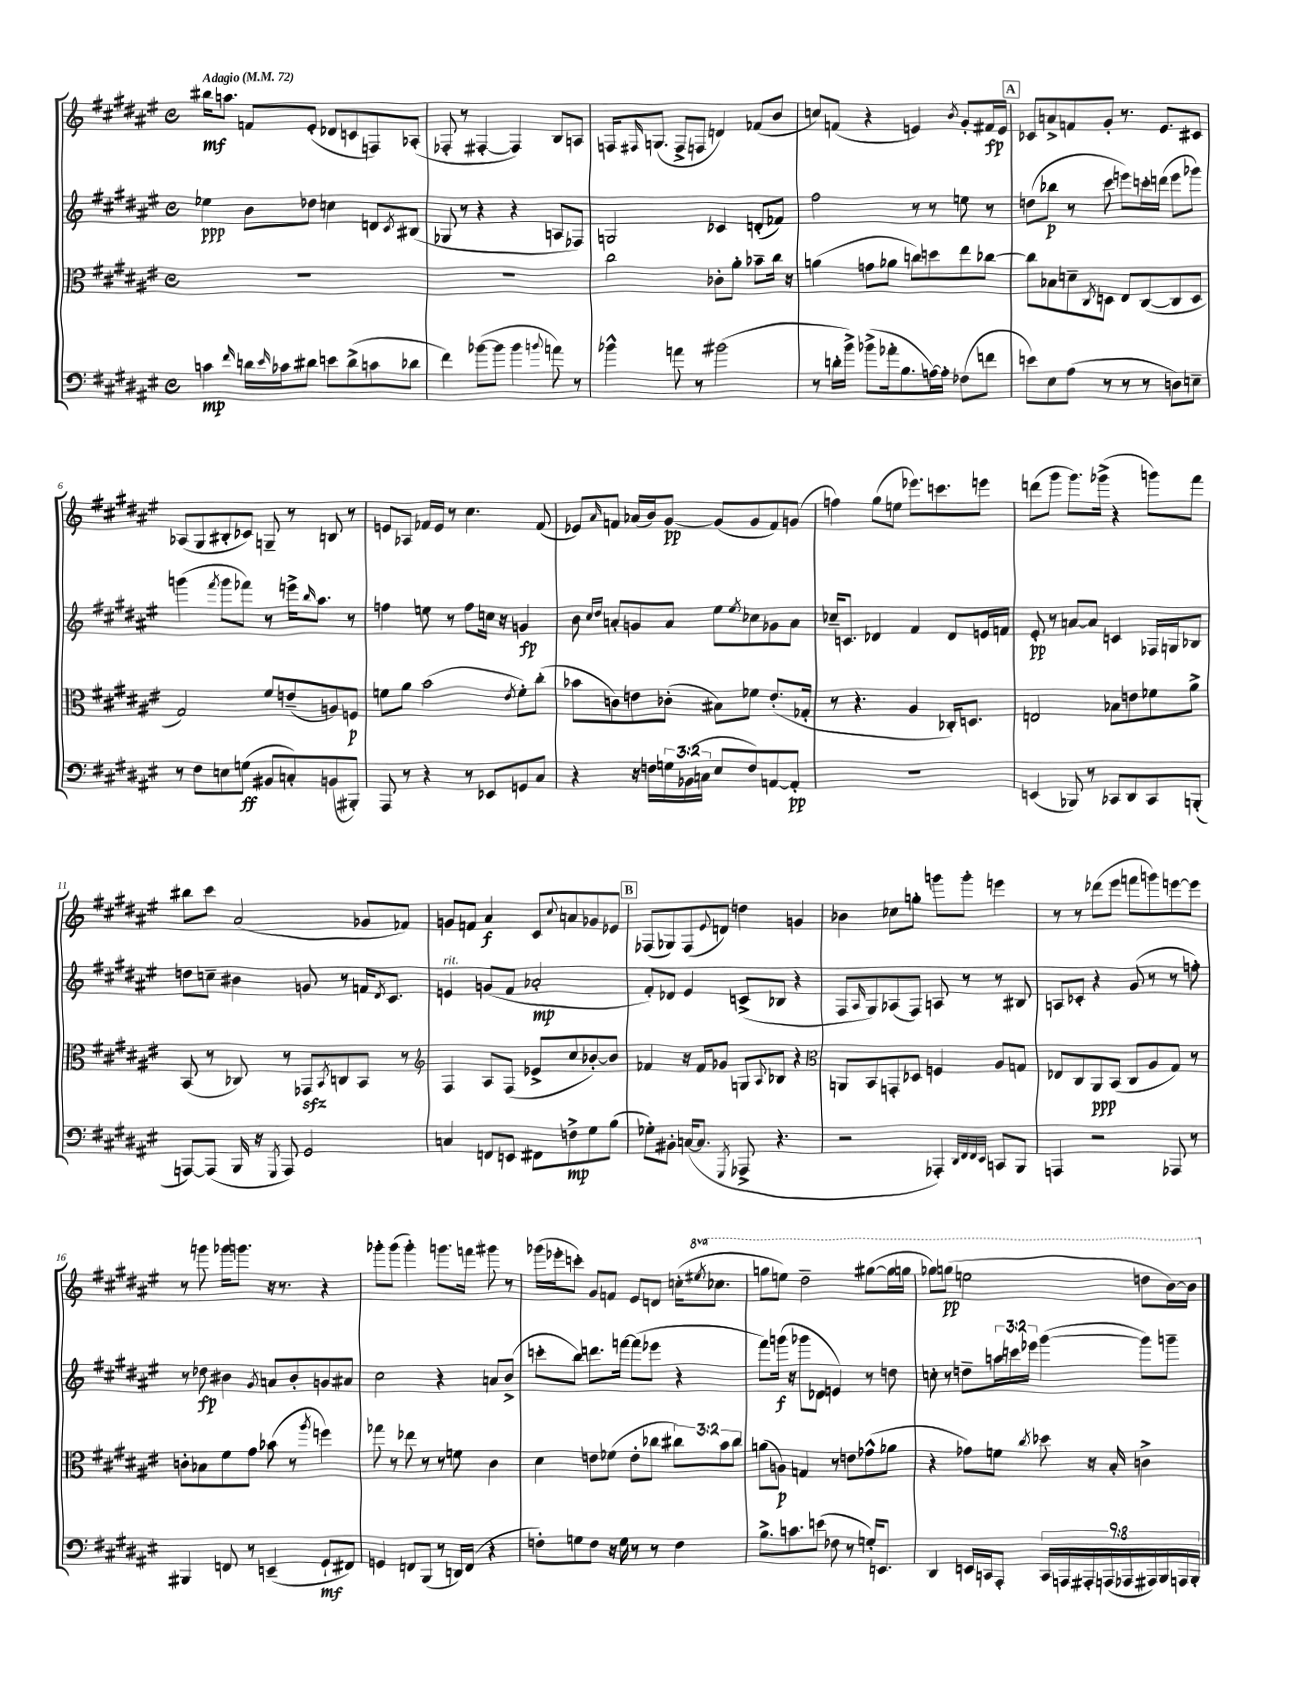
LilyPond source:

<<
\new StaffGroup <<
\new Staff = "s0" {
    \clef treble \key fis \major \defaultTimeSignature \time 4/4 \set Staff.ottavationMarkups = #ottavation-simple-ordinals \tempo "Adagio" 4 = 72
    bis''16\mf a''8. f'8 eis'8-.( des'8 c'8 f8) aes8-.( |
    fes8-. r8 fis4~-. fis4) b8 a8 |
    f16 \grace { fis16 } g8.( fis8-> f8 d'4) fes'8( b'8 |
    c''8) f'8( r4 e'4) \acciaccatura { b'8 } gis'8-. fis'16\fp e'16 |
    \mark \markup { \box "A" } ces'8 a'8-> f'8 gis'8-. r8. eis'8. cis'8 |
    aes8( gis8 bis8-. ces'8) g8-- r8 b8 r8 |
    e'8 aes8 fes'16 e'16 r8 cis''4. fes'8( |
    ees'8) \grace { ais'16 } f'8 aes'16( b'16) gis'8~\pp gis'8( gis'8 f'8) g'8( |
    f''4) gis''8( e''8 ees'''8.) c'''8. e'''8 |
    d'''8( gis'''8 gis'''8.) ges'''16->( r4 g'''8) fis'''8 |
    bis''8 cis'''8 ais'2( ges'8 fes'8) |
    g'8 f'8 ais'4\f cis'8 \appoggiatura { cis''8 } a'8 ges'8 ees'8 |
    \mark \markup { \box "B" } fes8( ges8) fes8( \appoggiatura { eis'8 } d'8) d''4 g'4 |
    bes'4 ces''8 g''8-. g'''8 g'''8-. e'''4 |
    r8 r8 des'''8( eis'''8 f'''8 g'''8) e'''8~ e'''8 |
    r8 g'''8 ges'''16 g'''8. r16 r8. r4 |
    ges'''8-. ges'''8( ges'''4-.) g'''8. f'''16 gis'''8 r8 |
    ges'''16( ees'''16-. c'''8-.) gis'8 f'8 eis'8 d'8 c''16-.( \ottava #1 \acciaccatura { eis'''8 } ces'''8. |
    g'''8 e'''8) dis'''2-- gis'''8~( gis'''16 g'''16 |
    ges'''8) g'''8\pp( e'''2 d'''8 b''16~) b''16 \ottava #0 \bar "|." |
}
\new Staff = "s1" {
    \clef treble \key fis \major \defaultTimeSignature \time 4/4 \override Staff.TupletNumber.text = #tuplet-number::calc-fraction-text
    ees''4\ppp b'8 des''8 c''4 d'8 \acciaccatura { cis'8 } bis8( |
    ges8 r8 r4 r4 a8 fes8) |
    g2 ces'4 d'8-.( fes'8) |
    fis''2 r8 r8 e''8 r8 |
    \mark \markup { \box "A" } d''8( bes''8\p r8 cis'''8 e'''8) c'''16-. d'''16( e'''8 ges'''8) |
    g'''4( \acciaccatura { fis'''8 } g'''8 fes'''8) r8 e'''16-> \grace { b''16 } ais''8. r8 |
    f''4 e''8 r8 f''8 c''16 r16 g'4\fp |
    b'8 \grace { cis''16 dis''16 } a'8-. g'8 a'8 eis''8 \acciaccatura { eis''8 } ces''8 ges'8 a'8 |
    ces''16-- c'8. des'4 fis'4 des'8 e'16 f'16 |
    eis'8-.\pp r8 a'8~ a'8 c'4 fes16 g16 bes8 |
    d''8 c''8-- bis'4 g'8 r8 f'16 \acciaccatura { dis'8 } cis'8. |
    e'4^\markup { \italic "rit." } g'8( fis'8 aes'2-.\mp |
    \mark \markup { \box "B" } fis'8-.) des'8 eis'4 c'8->( bes8 r4 |
    fis8 \grace { ais16 } gis8) aes8( fis8) a8 r8 r8 bis8 |
    a8 ces'8-. r4 gis'8( r8 r8 f''8-.) |
    r8 des''8\fp bis'4 \acciaccatura { gis'8 } a'8 bis'8-. g'8 ais'8 |
    cis''2 r4 a'8 b'8->( |
    c'''8-. b''8) d'''8. f'''16~ f'''8( ees'''8 r4 |
    fis'''8) g'''16\f( r16 ges'''8 des'8 e'4) r8 d''8 |
    c''8-. r8 d''8-- \tuplet 3/2 { a''16 c'''16 ees'''16 } gis'''4~( gis'''8) g'''8-- \bar "|." |
}
\new Staff = "s2" {
    \clef alto \key fis \major \defaultTimeSignature \time 4/4 \override Staff.TupletNumber.text = #tuplet-number::calc-fraction-text
    R1 |
    R1 |
    cis''2 ces'8-. ais'8-. bes'8-- cis''16 r16 |
    a'4( g'8 aes'8 c''8) d''8 eis''8 ces''8~ |
    \mark \markup { \box "A" } ces''8 bes8 d'8-- \acciaccatura { cis8 } d8 eis8 cis8~( cis8 d8 |
    gis2) fis'8 e'8--( a8) f8\p |
    f'8 ais'8 b'2( \acciaccatura { eis'8 } f'8-.) cis''8-.( |
    bes'8 c'8) e'8 ces'8-.( bis8) fes'8 e'8.-.( ges16-. |
    r8 r4. ais4 ces16-.) d8. |
    e2 bes8 e'8 fes'8 ais'8-> |
    b,8( r8 ces8) r8 ges,8\sfz \acciaccatura { b,8 } c8 b,8 r8 |
    \clef treble fis4 ais8 fis8( ees'8-> cis''8 bes'8~-.) bes'8 |
    \mark \markup { \box "B" } fes'4 r16 fes'16 ges'8 g8 \appoggiatura { ais8 } bes8 r4 |
    \clef alto a,8 b,8 g,8-. des8 f4 ais8 g8 |
    ees8 cis8 ais,8\ppp b,8( cis8 ais8 gis8) r8 |
    c'8-. bes8 fis'8 gis'8 bes'8( r8 \acciaccatura { ais''8 } f''4) |
    ges''8 r8 ees''8 r8 r8 f'8 cis'4 |
    dis'4 e'8 fes'8( e'8-. ces''8 \tuplet 3/2 { cis''8) b'8 cis''8 } |
    a'8( a8\p) g4 r8 e'8 ges'8-^( aes'8 |
    r4 ges'8) f'8 \acciaccatura { cis''8 } des''8 r16 b16-. c'4-> \bar "|." |
}
\new Staff = "s3" {
    \clef bass \key fis \major \defaultTimeSignature \time 4/4 \override Staff.TupletNumber.text = #tuplet-number::calc-fraction-text
    c'4\mp \grace { fis'16 } d'16 \grace { eis'16 } ces'16 dis'8 e'8 dis'8->( c'8 des'8 |
    fis'4) bes'8~( bes'8 bes'4 \appoggiatura { b'8 } a'8) r8 |
    bes'4-^ a'8 r8 bis'2( |
    r8 d'16-. b'16->) bes'8->( aes'16-. b8. a16~) a16-. fes8( f'8 |
    \mark \markup { \box "A" } e'8) eis8 ais8( r8 r8 r8 d8) e8-- |
    r8 fis8 e8 g8\ff( bis,8 c8-.) b,8( bis,,8-.) |
    ais,,8 r8 r4 r8 ees,8 g,8 cis8 |
    r4 r16 f16 \tuplet 3/2 { g16 bes,16( c16 } eis8 f8) a,8~ a,8-.\pp |
    R1 |
    e,4( bes,,8) r8 ces,8 dis,8 ces,8 b,,8-.( |
    a,,8~) a,,8( b,,16 r16 \acciaccatura { gis,,8 } a,,8) gis,2 |
    c4 f,8 e,8 fis,8 f8->\mp gis8 b8( |
    \mark \markup { \box "B" } ges8-.) bis,8-. c16~( c8. \acciaccatura { gis,,8 } aes,,8-> r4. |
    r2 aes,,4-.) \grace { dis,32 fis,32 fis,32 eis,32 } c,8 b,,8 |
    a,,4 r2 aes,,8 r8 |
    bis,,4 f,8 r8 e,4--( gis,8-!\mf fis,8) |
    g,4 f,8 b,,8( r8 d,16) f,16( r4 |
    f8-.) g8 f8 r16 g16 r8 r8 f4 |
    b8.-> c'8. e'8( fes8 r8 g16-.) e,8. |
    dis,4 e,16 c,16 ais,,8-. \tuplet 9/8 { c,16 a,,16 ais,,16-. a,,16( aes,,16 ais,,16) b,,16 a,,16 b,,16-. } \bar "|." |
}
>>
>>
